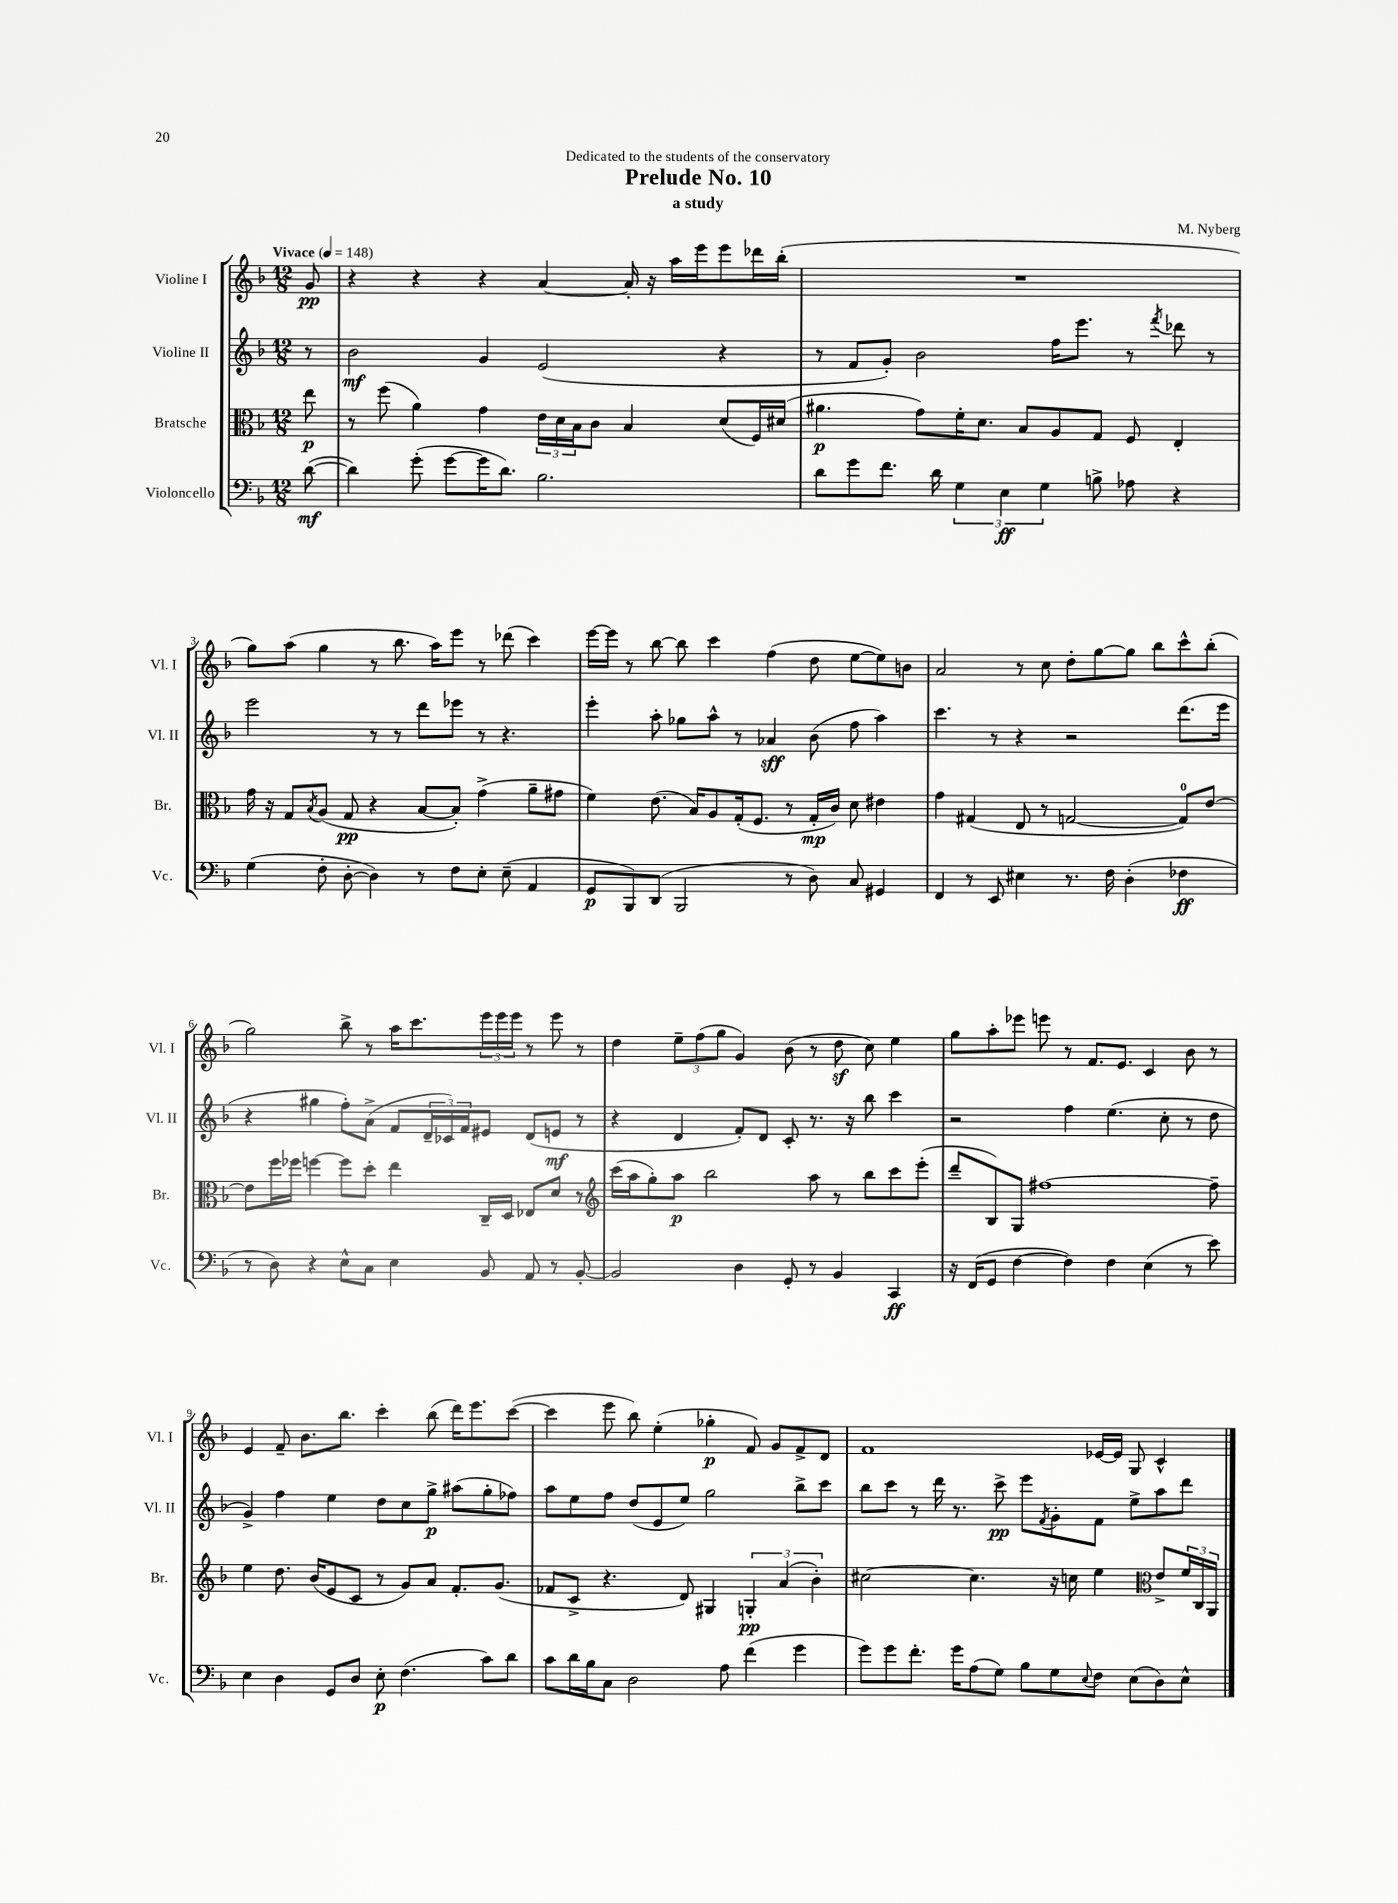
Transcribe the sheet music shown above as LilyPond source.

\header { title = "Prelude No. 10" composer = "M. Nyberg" subtitle = "a study" dedication = "Dedicated to the students of the conservatory" }
<<
\new StaffGroup <<
\new Staff = "s0" \with { instrumentName = "Violine I" shortInstrumentName = "Vl. I" } {
    \clef treble \key f \major \numericTimeSignature \time 12/8 \partial 8 \tempo "Vivace" 4 = 148
    g'8\pp |
    r4 r4 r4 a'4~ a'16-. r16 a''16 e'''16 e'''8 des'''16 bes''16-.( |
    R1. |
    g''8) a''8( g''4 r8 bes''8. a''16) e'''8 r8 des'''8( c'''4) |
    e'''16~ e'''16 r8 bes''8~ bes''8 c'''4 f''4( d''8 e''8~ e''8) b'8 |
    a'2 r8 c''8 d''8-. g''8~ g''8 bes''8 c'''8-^ bes''8-.( |
    g''2) bes''8-> r8 a''16 c'''8. \tuplet 3/2 { e'''16 e'''16 e'''16 } r8 e'''8 r8 |
    d''4 \tuplet 3/2 { e''8-- f''8( g''8 } g'4) bes'8( r8 d''8\sf c''8) e''4 |
    g''8 a''8-. ees'''8 e'''8 r8 f'8. e'8. c'4 bes'8 r8 |
    e'4 f'8-- bes'8. bes''8. c'''4-. bes''8( d'''16) e'''8. c'''8~( |
    c'''4 e'''8 bes''8) e''4-.( ges''4-.\p f'8) g'8 f'8-> d'8 |
    f'1 ees'16~ ees'16 g8 c'4-^ \bar "|." |
}
\new Staff = "s1" \with { instrumentName = "Violine II" shortInstrumentName = "Vl. II" } {
    \clef treble \key f \major \numericTimeSignature \time 12/8 \partial 8
    r8 |
    bes'2\mf g'4 e'2( r4 |
    r8 f'8 g'8-.) bes'2 f''16 e'''8. r8 \acciaccatura { f'''8 } des'''8 r8 |
    e'''2 r8 r8 d'''8 ees'''8 r8 r4. |
    e'''4-. a''8-. ges''8 a''8-^ r8 aes'4\sff bes'8( f''8 a''4) |
    c'''4. r8 r4 r2 d'''8.( e'''16 |
    r4 gis''4 f''8-.) a'8->( f'8 \tuplet 3/2 { d'16-- ces'16) f'16 } eis'8 d'8( e'8\mf r8 |
    r4 d'4 f'8-.) d'8 c'8-. r8. r16 bes''8 c'''4 |
    r2 f''4 e''4.( c''8-. r8 d''8 |
    g'4->) f''4 e''4 d''8 c''8 g''8->\p ais''8( g''8-. fes''8) |
    a''8 e''8 f''8 d''8( e'8 e''8) g''2 bes''8-> c'''8 |
    bes''8 c'''8 r8 d'''16 r8. c'''8->\pp e'''8 \acciaccatura { f'8 } g'8-. f'8 e''8-> a''8 d'''8 \bar "|." |
}
\new Staff = "s2" \with { instrumentName = "Bratsche" shortInstrumentName = "Br." } {
    \clef alto \key f \major \numericTimeSignature \time 12/8 \partial 8
    e''8\p |
    r8 f''8( a'4) g'4 \tuplet 3/2 { e'16 d'16 bes16 } c'8 bes4 d'8( f16) dis'16( |
    ais'4.\p g'8) f'16-. d'8. bes8 a8 g8 f8 e4-. |
    g'16 r16 g8 \acciaccatura { bes8 } a8( g8\pp r4 bes8~ bes8-.) g'4->( a'8-- gis'8 |
    f'4) e'8.( bes16) a8 g16-.( f8. r8 g16-.\mp c'16) d'8 eis'4 |
    g'4 gis4( e8 r8 g2~ g8-0) e'8~ |
    e'8 f''16 fes''16 f''4~ f''8 d''8-. e''4 c16-- d16 ees8 d'8 r8 |
    \clef treble c'''16( a''16 g''8-.) a''8\p bes''2 a''8 r8 bes''8 c'''8 e'''8-.( |
    d'''8-- bes8) g8 fis''1~ fis''8-- |
    e''4 d''8. bes'16( e'8 c'8 r8 g'8) a'8 f'8.-. g'8.( |
    fes'8 c'8-> r4. d'8) gis4 \tuplet 3/2 { g4-.\pp a'4( bes'4-.) } |
    cis''2~ cis''4. r16 c''16 e''4 \clef alto e'8-> \tuplet 3/2 { f'16 c16 a,16 } \bar "|." |
}
\new Staff = "s3" \with { instrumentName = "Violoncello" shortInstrumentName = "Vc." } {
    \clef bass \key f \major \numericTimeSignature \time 12/8 \partial 8
    d'8~\mf( |
    d'4) g'8-.( g'8~ g'16 d'8.) bes2. |
    d'8 g'8 f'8. d'16 \tuplet 3/2 { g4 e4\ff g4 } b8-> aes8 r4 |
    g4( f8-. d8~-. d4) r8 f8 e8-. e8--( a,4 |
    g,8\p bes,,8) d,8( bes,,2 r8 d8) c8 gis,4 |
    f,4 r8 e,8 eis4 r8. f16 d4-.( fes4\ff |
    r8 d8) r4 e8-^ c8 e4 bes,8 a,8 r8 bes,8~-. |
    bes,2 d4 g,8-. r8 bes,4 c,4\ff |
    r16 f,16( g,8 f4~ f4) f4 e4( r8 e'8) |
    e4 d4 g,8 d8 e8-.\p f4.( c'8) d'8 |
    c'8 d'16 bes16 c8 d2 a8 f'4( g'4 |
    g'8) g'8 f'8.-. g'16 a8( g8) bes8 g8 \appoggiatura { e8 } f8 e8( d8) e8-^ \bar "|." |
}
>>
>>
